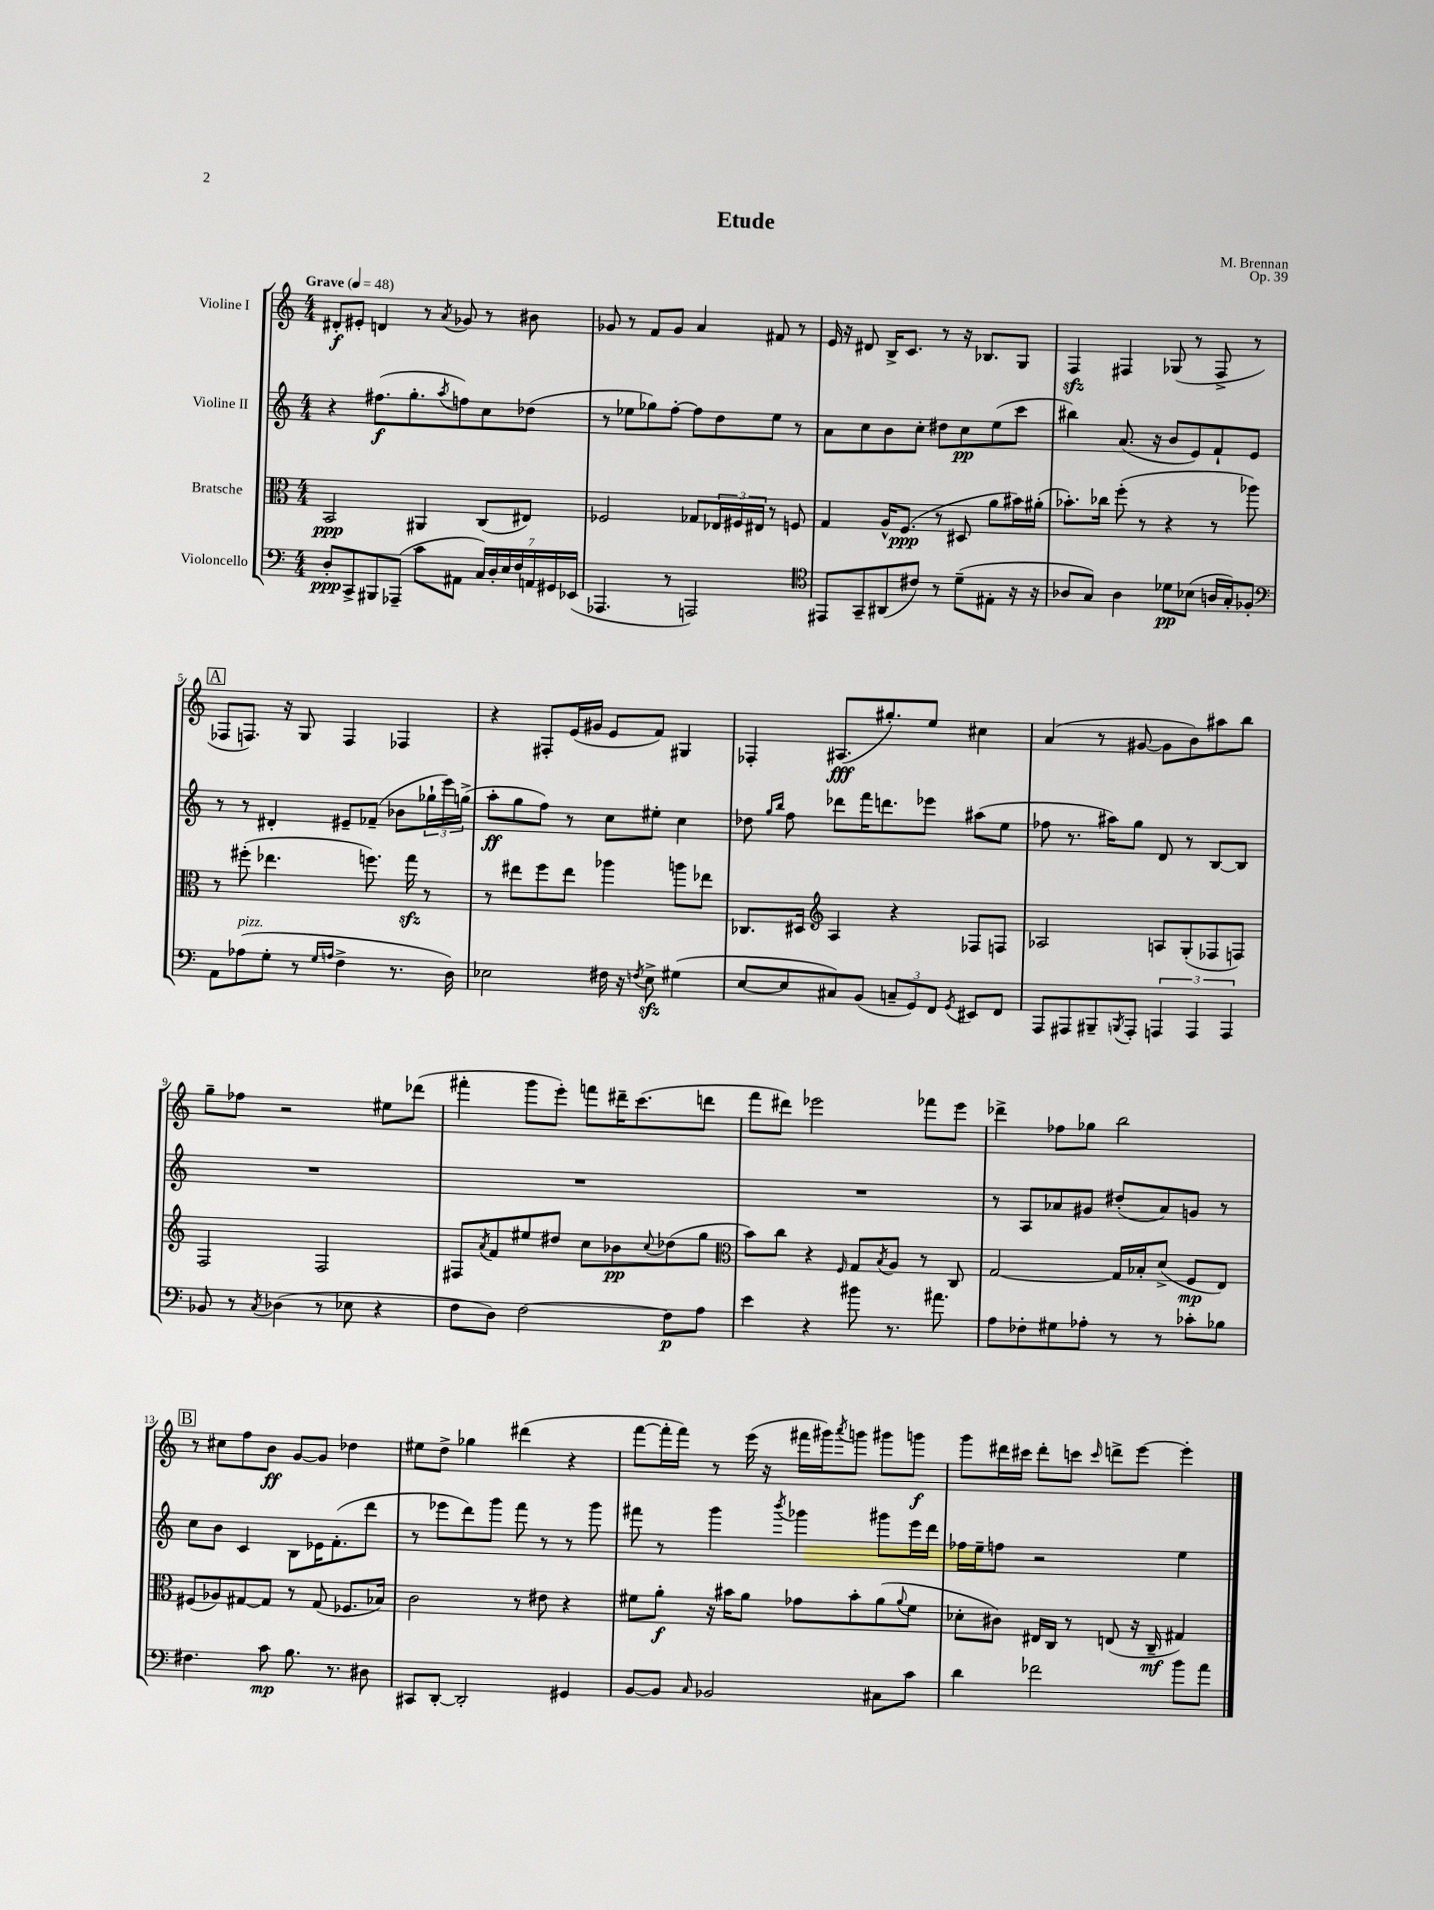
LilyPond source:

\header { title = "Etude" composer = "M. Brennan" opus = "Op. 39" }
<<
\new StaffGroup <<
\new Staff = "s0" \with { instrumentName = "Violine I" } {
    \clef treble \key c \major \numericTimeSignature \time 4/4 \tempo "Grave" 4 = 48
    dis'8-.\f eis'8-. d'4 r8 \acciaccatura { a'8 } ges'8 r8 bis'8 |
    ges'8 r8 f'8 ges'8 a'4 fis'8 r8 |
    e'16 r16 dis'8 b16-> c'8. r8 r16 bes8. g8 |
    f4\sfz fis4 ges8( r8 fis8-> r8 |
    \mark \markup { \box "A" } fes8 f8.) r16 g8 f4 fes4 |
    r4 fis8-. e'16( gis'16 e'8 f'8) gis4 |
    fes4-. ais8.\fff( gis''8.-.) e''8 cis''4 |
    a'4( r8 gis'8~ gis'8 b'8) ais''8 b''8 |
    g''8-- fes''8 r2 eis''8 des'''8( |
    fis'''4-. g'''8 e'''8-.) f'''8 dis'''16-- c'''8.( d'''8 |
    f'''8 dis'''8) ees'''2 fes'''8 ees'''8 |
    des'''4-> fes''8 ges''8 b''2 |
    \mark \markup { \box "B" } r8 cis''8 f''8 b'8\ff g'8~ g'8 des''4 |
    eis''8 d''8-> ges''4 dis'''4( r4 |
    f'''8~ f'''16-. f'''16) r8 e'''16( r16 fis'''16 gis'''16) \acciaccatura { a'''8 } g'''8 gis'''8 g'''8\f |
    g'''8 dis'''16 cis'''16 dis'''8-. c'''8 \grace { c'''16 } d'''8-> e'''8~ e'''4-. \bar "|." |
}
\new Staff = "s1" \with { instrumentName = "Violine II" } {
    \clef treble \key c \major \numericTimeSignature \time 4/4
    r4 fis''8.\f( g''8.-. \acciaccatura { a''8 } f''8) c''8 des''8( |
    r8 ees''8 ges''8) f''8~-. f''8 d''8 ees''8 r8 |
    a'8 c''8 b'8 c''8-. dis''8 c''8\pp e''8( c'''8 |
    bis''4) a'8.( r16 b'8 e'8) f'8-! e'8 |
    \mark \markup { \box "A" } r8 r8 dis'4-. eis'8-- fes'8--( bes'8 \tuplet 3/2 { ges''16-! e'''16) g''16->( } |
    a''8-.\ff g''8 f''8) r8 c''8 eis''8-. c''4 |
    des''8 \grace { g''16 b''16 } f''8 des'''8 f'''16 d'''8. ees'''8 ais''8( e''8 |
    fes''8 r8. ais''16) g''8 d'8 r8 b8~ b8 |
    R1 |
    R1 |
    R1 |
    r8 a8 aes'8 gis'8 dis''8-.( aes'8) g'8 r8 |
    \mark \markup { \box "B" } c''8 b'8 c'4 b8 ees'16 f'8.-.( d'''8 |
    r8 ees'''8 d'''8) g'''8 f'''8 r8 r8 g'''8 |
    fis'''8 r8 g'''4 \acciaccatura { b'''8 } ges'''4 gis'''8 e'''16 d'''16 |
    fes''16 e''16-- f''8 r2 e''4 \bar "|." |
}
\new Staff = "s2" \with { instrumentName = "Bratsche" } {
    \clef alto \key c \major \numericTimeSignature \time 4/4
    b,2\ppp ais,4 c8( eis8) |
    fes2 ges8 \tuplet 3/2 { ees16 fis16 eis16 } r8 f8 |
    g4 a16-^ f8.\ppp( r8 dis8 a'8 bis'16) ais'16-.( |
    bes'8.-.) ces''16 f''8-.( r8 r4 r8 aes''8) |
    \mark \markup { \box "A" } r8 fis''8-.( ees''4. f''8.) g''16\sfz r8 |
    r8 eis''8 f''8 eis''8 aes''4 a''8 ees''8 |
    ces8. dis16 \clef treble a4 r4 fes8 f8 |
    aes2 a8 g8-.( fes8 f8) |
    f2 f2 |
    fis8 \acciaccatura { a'8 } f'8 eis''8 dis''8 c''8 bes'8\pp \appoggiatura { c''8 } des''8( g''8 |
    \clef alto b'8) c''8 r4 \grace { f16 } g8 \acciaccatura { b8 } a8 r8 c8 |
    g2~ g16 bes16-. d'8->( f8\mp e8) |
    \mark \markup { \box "B" } fis8( aes8) gis8~ gis8 r8 gis8( fes8. bes16) |
    c'2 r8 eis'8 r4 |
    fis'8 a'8-.\f r16 bis'16 a'8 ges'8 bis'8-. a'8( \appoggiatura { a'8 } fis'8 |
    des'8-. cis'8) eis16 c16 r8 e8( r16 c16--\mf gis4) \bar "|." |
}
\new Staff = "s3" \with { instrumentName = "Violoncello" } {
    \clef bass \key c \major \numericTimeSignature \time 4/4
    d8-.\ppp c,8-> bis,,8 aes,,8--( c'8 ais,8 \tuplet 7/4 { c16) d16-. e16 f16 a,16 gis,16 ees,16( } |
    aes,,4. r8 a,,2) |
    \clef tenor eis,8 g,8-- ais,8( cis'8) r8 d'8--( eis8-. r16 r16 |
    aes8 g8) aes4 des'8\pp bes8( a16 g16-.) fes8-. |
    \mark \markup { \box "A" } \clef bass a,8 aes8^\markup { \italic "pizz." }( g8-. r8 \grace { g16 a16 } f4-> r8. d16) |
    ees2 fis16 r16 \acciaccatura { f8 } ees8->\sfz gis4( |
    e8~ e8 cis8) b,8( \tuplet 3/2 { c8-- g,8) f,8 } \acciaccatura { g,8 } eis,8 f,8 |
    a,,8 ais,,8 bis,,8-- \acciaccatura { b,,8 } ais,,8-. \tuplet 3/2 { a,,4 a,,4 a,,4 } |
    bes,8 r8 \acciaccatura { c8 } des4( r8 ees8 r4 |
    f8 d8) f2~ f8\p a8 |
    e'4 r4 bis'8 r8. ais'8. |
    a8 fes8-. gis8 aes8-. r8 r8 ces'8-. bes8 |
    \mark \markup { \box "B" } fis4. c'8\mp b8. r8. dis8 |
    cis,8 d,8~-. d,2-. gis,4 |
    b,8~ b,8 \grace { c16 } bes,2 cis8 c'8 |
    d'4 fes'2 b'8 a'8 \bar "|." |
}
>>
>>
